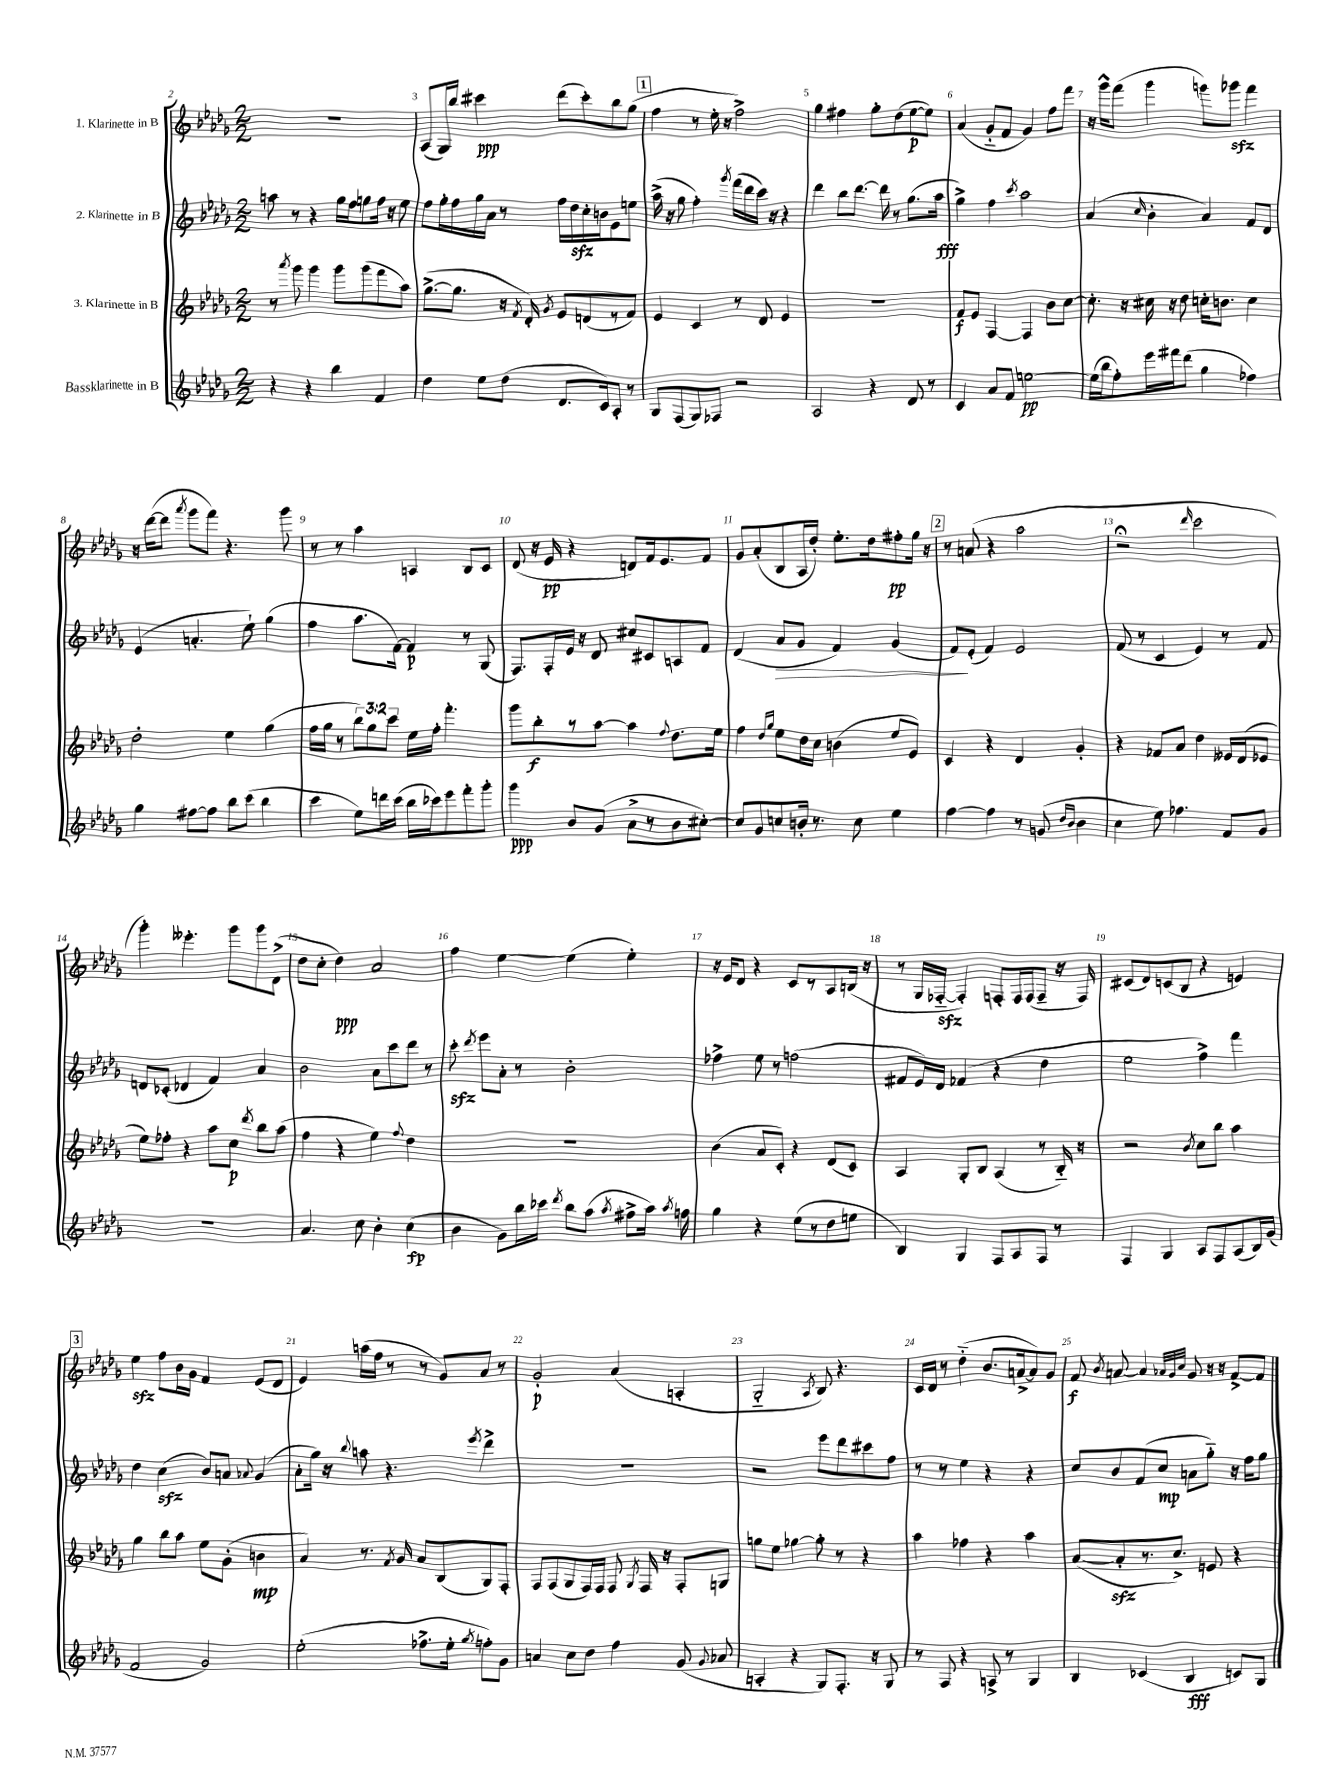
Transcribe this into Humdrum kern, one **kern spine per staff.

**kern	**kern	**kern	**kern
*staff4	*staff3	*staff2	*staff1
*clefG2	*clefG2	*clefG2	*clefG2
*k[b-e-a-d-g-]	*k[b-e-a-d-g-]	*k[b-e-a-d-g-]	*k[b-e-a-d-g-]
*M2/2	*M2/2	*M2/2	*M2/2
4r	8r	8aa	1r
.	8qaaa-	.	.
.	8ggg-	8r	.
4r	4ggg-	4r	.
4bb-	8ggg-	16gg-	.
.	.	16ff	.
.	(8ggg-	8gg	.
4f	8fff	16ff	.
.	.	16r	.
.	8aa-)	8ee-	.
=	=	=	=
4dd-	([8.gg-^	8ff	(8A-
.	.	16gg-'	16G-)
.	8.gg-]	16ff	16bb-
8ee-	.	16gg-	4ccc#
.	.	16a-	.
(8dd-	16r	8r	.
.	8qf	.	.
.	16d-')	.	.
.	8qg-	.	.
8.d-	8e-	16ff	(8ddd-
.	.	16dd-	.
.	(8d	16cc'	8ccc#')
16c)	.	16b	.
8A-'	8r	8e-	8bb-
8r	8f)	8ee	(8gg-
=	=	=	=
8G-	4e-	(16aa-^	4ff
.	.	16r	.
(8F	.	8gg-	.
8G-)	4c	4ff')	8r
8F-	.	.	16ee-'
.	.	.	16r
.	.	8qggg-	.
2r	8r	(16fff	2ff^)
.	.	16ddd-	.
.	8d-	16ccc)	.
.	.	16r	.
.	4e-	4r	.
=	=	=	=
2A-	1r	4ddd-	4gg-
.	.	8bb-	4ff#
.	.	[8.ddd-	.
4r	.	.	8gg-'
.	.	16ddd-]	.
.	.	8r	(8dd-
8d-	.	(8.gg-	[8ee-
8r	.	.	8ee-])
.	.	16aa-	.
=	=	=	=
4c	8f	4gg-^)	(4a-
.	8e-	.	.
8a-	[4F	4ff	8g-'~
8f	.	.	8f
.	.	8qccc	.
[2ee	4F]	2aa-	4g-)
.	8b-	.	8ff
.	[8cc	.	8fff
=	=	=	=
(16ee]	8.cc']	(4a-	16r
16bb-	.	.	16ggg-^^
8ff')	.	.	(8fff
.	16r	.	.
.	.	16qqcc	.
16eee-	16cc#	4b-'	4ggg-
16fff#	16r	.	.
(8ddd-	8dd-	.	.
4gg-	16cc'	4a-)	8ggg)
.	8.b	.	.
.	.	.	8ggg-
4ff-)	4cc	8f	4fff
.	.	8d-	.
=	=	=	=
4gg-	2dd-'	(4e-	16r
.	.	.	([16ddd-
.	.	.	8ddd-]
.	.	.	8qaaa-
[8ff#	.	4.a'	8ggg-
8ff#]	.	.	8fff)
8bb-	4ee-	.	4.r
(8ccc	.	8ee-`)	.
4bb-	(4gg-	(4gg-	.
.	.	.	8ggg-
=	=	=	=
4ccc	16ff	4ff	8r
.	16gg-	.	.
.	8r	.	8r
8ee-)	12bb-)	8.aa-	4aa-
.	12gg-	.	.
16ddd	.	.	.
.	12ccc	.	.
(16ccc	.	[16f)	.
16bb-	16ee-	4f]	4A
16ccc-)	16ff'	.	.
8eee-	4.fff'	.	.
8fff'	.	8r	8B-
8ggg-'	.	(8G-	8c
=	=	=	=
4ggg-	8ggg-	8.F)	(8d-
.	8bb-'	.	16r
.	.	16F'	16e-
8b-	8r	16e-	4r
.	.	16r	.
(8g-	[8aa-	8d-	.
8a-^	4aa-]	8cc#	8d)
8r	.	8c#	16f
.	.	.	8.e-
.	8qqff	.	.
8b-	8.dd-	8A	.
[8cc#')	.	8f	8f
.	16ee-	.	.
=	=	=	=
8cc#]	4ff	(4d-	8g-
8g-	.	.	(8a-'
.	16qqdd-	.	.
.	16qqgg-	.	.
8cc	8ee-	8a-	8B-
16b'	16dd-	8g-	16A-
8.r	16cc	.	16dd-')
.	(4b	4f)	8.ee-'
8cc	.	.	.
.	.	.	16dd-
4ee-	8ee-	(4g-	8ff#'
.	8e-)	.	16gg-
.	.	.	16r
=	=	=	=
[4ff	4c	8f)	8r
.	.	(8e-'	(8a
4ff]	4r	4f)	4r
8r	4d-	2e-	2aa-
(8g	.	.	.
16qqdd-	.	.	.
16qqb-	.	.	.
4b-	4g-'	.	.
=	=	=	=
4cc	4r	(8f	2r;
.	.	8r	.
8ee-)	8f-	4c	.
4.ff-	8a-	.	.
.	.	.	16qqddd-
.	4dd-	4e-)	2ccc
8f	16e--	8r	.
.	(16d-	.	.
8g-	8e-	8f	.
=	=	=	=
1r	8ee-)	8d	4ggg-')
.	8ff-'	(8c-'	.
.	4r	4d-	4.eee--'
.	8aa-	4f)	.
.	8cc	.	8ggg-
.	8qddd-	.	.
.	8bb-	4a-	8ggg-
.	(8aa-	.	(8d-^
=	=	=	=
4.a-	4ff	2b-	8dd-
.	.	.	8cc'
.	4r	.	4dd-)
8cc	.	.	.
4b-'	4ee-)	8a-	2a-
.	.	8ccc	.
.	8qqff	.	.
(4cc	4dd-	8ddd-	.
.	.	8r	.
=	=	=	=
4b-	1r	8ccc'	4ff
.	.	8qddd-	.
.	.	8eee-	.
8g-)	.	8a-'	[4ee-
16bb-	.	8r	.
16ccc-	.	.	.
8qddd-	.	.	.
8bb-	.	2b-'	(4ee-]
(8aa-	.	.	.
8qaa-	.	.	.
8ff#^	.	.	4ee-')
16aa-)	.	.	.
8qaa-	.	.	.
16ff	.	.	.
=	=	=	=
4gg-	(4b-	4ff-^	16r
.	.	.	16e-
.	.	.	8d-
4r	8a-	8ee-	4r
.	8c')	8r	.
(8ee-	4r	(2ff	8c
8r	.	.	8r
8dd-	(8d-	.	8A-
8ee	8c)	.	(16B
.	.	.	16r
=	=	=	=
4B-)	4A-	8f#	8r
.	.	16e-)	16G-
.	.	16d-	[16F-'~
4G-	8G-'	(4f-	4F-'])
.	8B-	.	.
8F	(4A-	4r	8F'
8A-	.	.	16F
.	.	.	(16F
8F	8r	4dd-	8F~
8r	16B-'~)	.	16r
.	16r	.	16F)
=	=	=	=
4F	2r	2ee-	(8c#
.	.	.	8d-)
4G-	.	.	(8c
.	.	.	8B-
.	8qb-	.	.
8A-	8cc	4ff^)	4r
8F	8bb-	.	.
(8A-	4aa-	4fff	4e)
16B-)	.	.	.
(16g-	.	.	.
=	=	=	=
2f	4gg-	4dd-	4ee-
.	8bb-	(4cc	8ff
.	8aa-	.	16b-
.	.	.	16g-
2g-)	8ee-	8b-)	4f
.	(8g-'	8a	.
.	.	8qqa-	.
.	4b	(4g-	(8e-
.	.	.	8d-
=	=	=	=
(2ee-'	4a-)	8a-'	4e-)
.	.	16gg-)	.
.	.	16r	.
.	.	8qqbb-	.
.	8.r	8aa	(16aa
.	.	.	16ff
.	.	4.r	8r
.	8qf	.	.
.	16g-	.	.
8.ff-^	8a-	.	8r
.	(8B-	.	8g-)
16ee-'	.	.	.
8qgg-	.	8qeee-	.
8ff')	8G-)	4ddd-^	8a-
8g-	8F'	.	8r
=	=	=	=
4a	8F	1r	2g-'
.	(8F	.	.
8cc	8G-	.	.
8dd-	16F)	.	.
.	16F	.	.
4ff	8F	.	(4a-
.	8qG-	.	.
.	16F	.	.
.	16r	.	.
(8g-	8F'	.	4A'
8qqg-	.	.	.
8a-	8G	.	.
=	=	=	=
4A'	8gg	2r	2G-'~
.	8ee-	.	.
4r	[4gg-	.	.
.	.	.	8qA-
8G-)	8gg-']	8eee-	8B-)
8.F'	8r	8ddd-	4.r
.	4r	8ccc#	.
16r	.	.	.
8G-	.	8ff	.
=	=	=	=
8r	4aa-	8r	16c
.	.	.	16d-
8F	.	8r	8r
4r	4ff-	4ee-	(4dd-'~
8A^	4r	4r	8.b-
8r	.	.	.
.	.	.	[16a^
4G-	4aa-	4r	8a])
.	.	.	8g-
=	=	=	=
4B-	([8a-	8cc	8f
.	.	.	8qb-
.	8a-']	8b-	[8a
(4c-	8.r	(8f	4a]
.	.	8cc	.
.	8.cc^)	.	.
.	.	.	32qqa-
.	.	.	32qqg-
.	.	.	32qqcc
4B-	.	8a	8g-
.	8e	8gg-'~)	16r
.	.	.	16r
8c)	4r	16r	[8f^
.	.	16ff	.
8G-	.	8gg-	8f]
==	==	==	==
*-	*-	*-	*-
